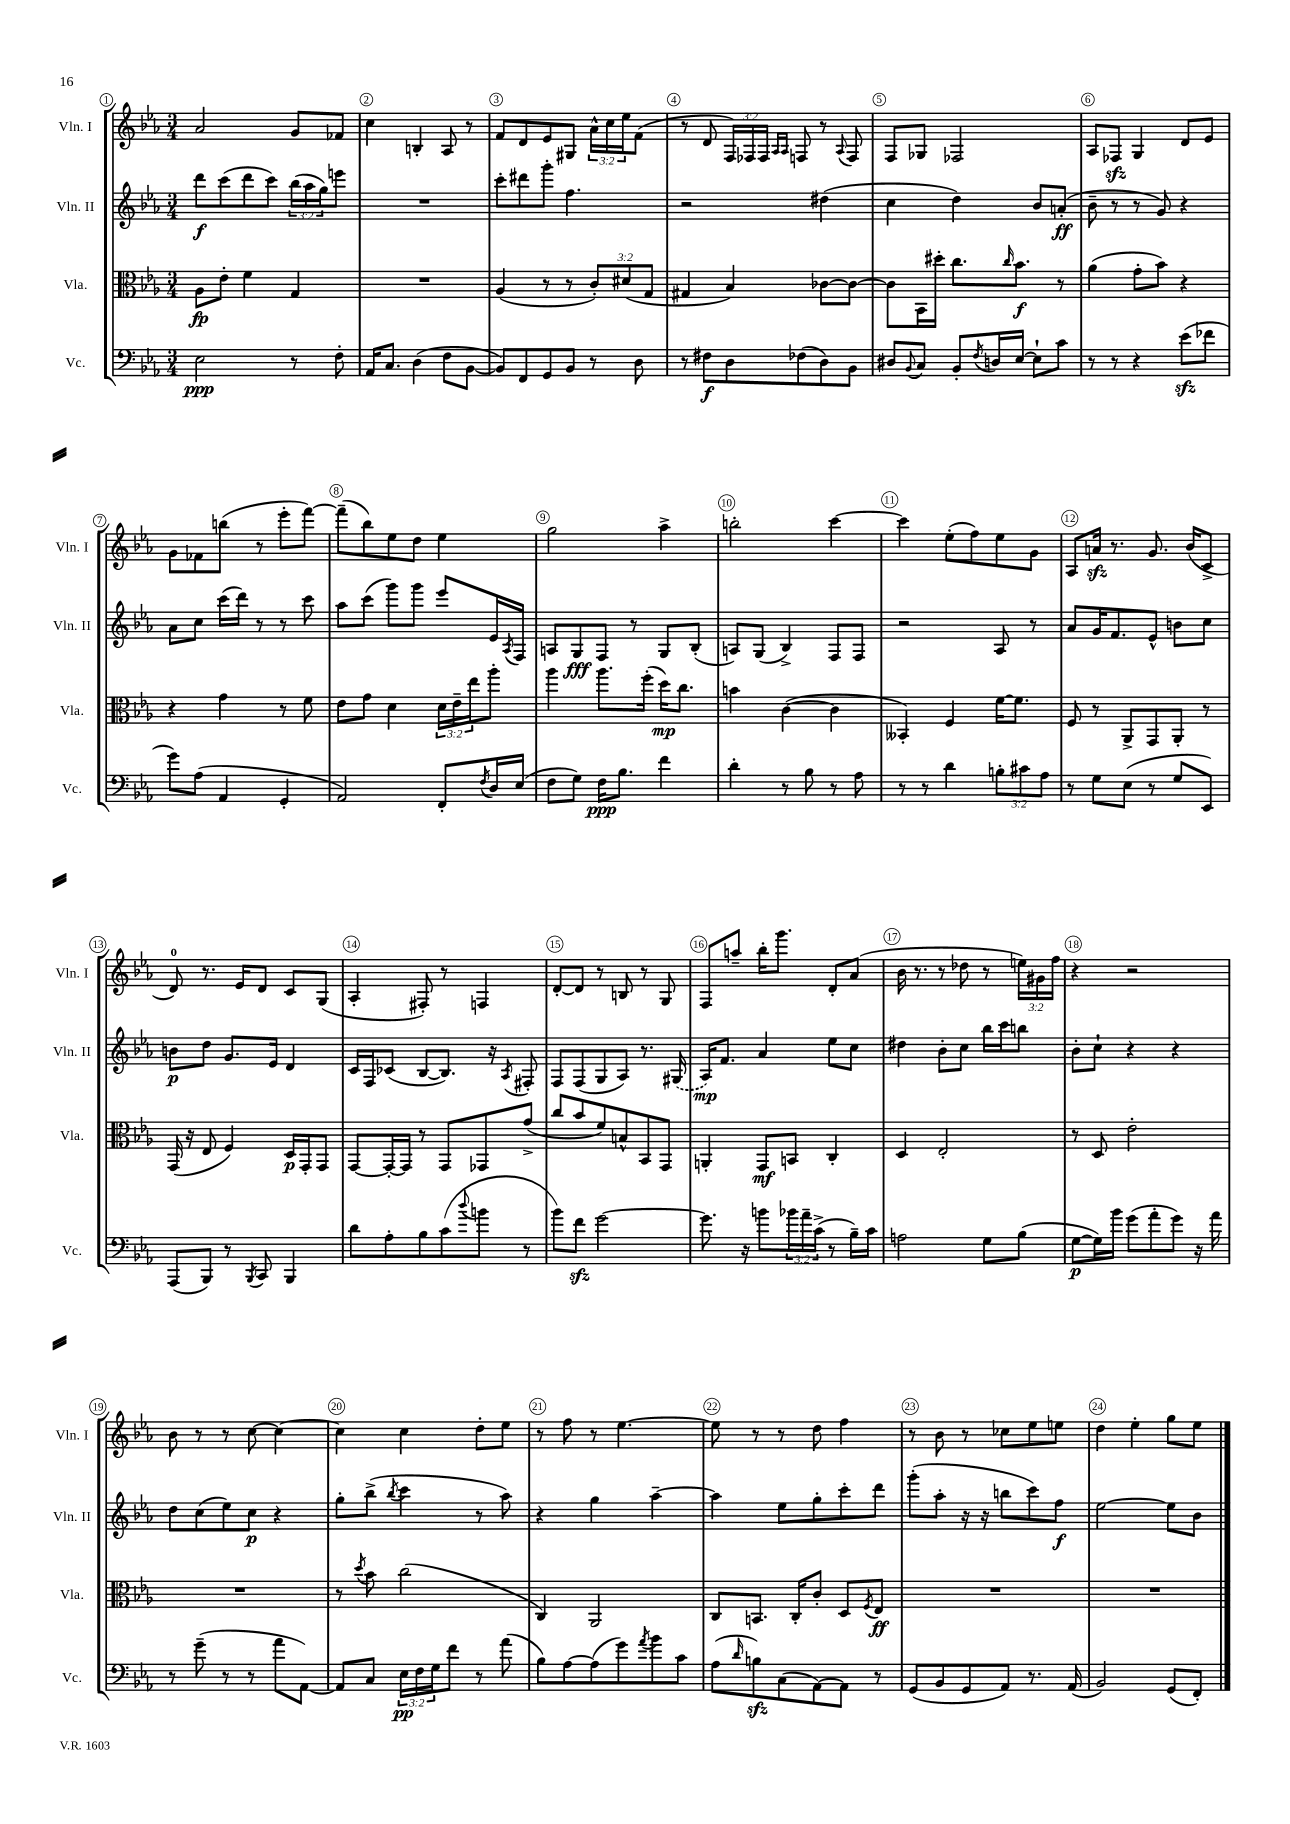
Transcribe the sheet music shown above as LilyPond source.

<<
\new StaffGroup <<
\new Staff = "s0" \with { instrumentName = "Vln. I" shortInstrumentName = "Vln. I" } {
    \clef treble \key ees \major \numericTimeSignature \time 3/4 \override Staff.TupletNumber.text = #tuplet-number::calc-fraction-text
    aes'2 g'8 fes'8 |
    c''4 b4-. aes8 r8 |
    f'8 d'8 ees'8 gis8 \tuplet 3/2 { aes'16-^ c''16 ees''16 } f'8( |
    r8 d'8 \tuplet 3/2 { f16) fes16 fes16 } \grace { aes16 aes16 } f8 r8 \appoggiatura { aes8 } f8 |
    f8 ges8 fes2 |
    aes8 fes8\sfz g4 d'8 ees'8 |
    g'8 fes'8 b''8( r8 ees'''8-. f'''8~) |
    f'''8--( bes''8) ees''8 d''8 ees''4 |
    g''2 aes''4-> |
    b''2-. c'''4~ |
    c'''4 ees''8-.( f''8) ees''8 g'8 |
    aes8 a'16\sfz r8. g'8. bes'16( c'8-> |
    d'8-0) r8. ees'16 d'8 c'8 g8( |
    aes4-. fis8-.) r8 f4 |
    d'8~-. d'8 r8 b8 r8 g8 |
    f8 a''8-- bes''16-. g'''8. d'8-. aes'8( |
    bes'16 r8. r8 des''8 r8 \tuplet 3/2 { e''16) gis'16 f''16 } |
    r4 r2 |
    bes'8 r8 r8 c''8~ c''4~ |
    c''4 c''4 d''8-. ees''8 |
    r8 f''8 r8 ees''4.~ |
    ees''8 r8 r8 d''8 f''4 |
    r8 bes'8 r8 ces''8 ees''8 e''8 |
    d''4 ees''4-. g''8 ees''8 \bar "|." |
}
\new Staff = "s1" \with { instrumentName = "Vln. II" shortInstrumentName = "Vln. II" } {
    \clef treble \key ees \major \numericTimeSignature \time 3/4 \override Staff.TupletNumber.text = #tuplet-number::calc-fraction-text
    d'''8\f c'''8( d'''8 c'''8) \tuplet 3/2 { bes''16( aes''16 g''16) } e'''8 |
    R2. |
    c'''8-. dis'''8 g'''8-. f''4. |
    r2 dis''4( |
    c''4 d''4) bes'8 a'8-.\ff( |
    bes'8-- r8 r8 g'8) r4 |
    aes'8 c''8 c'''16( d'''16) r8 r8 c'''8 |
    aes''8 c'''8( g'''8) g'''8 ees'''8 ees'16 \acciaccatura { aes8 } f16 |
    a8 g8\fff f8 r8 g8 bes8-.( |
    a8) g8( bes4->) f8 f8 |
    r2 aes8 r8 |
    aes'8 g'16 f'8. ees'8-^ b'8 c''8 |
    b'8\p d''8 g'8. ees'16 d'4 |
    c'16 f16 ces'8( bes8~ bes8.) r16 \acciaccatura { aes8 } fis8-. |
    f8 f8( g8 aes8) r8. \once \slurDashed gis16( |
    aes16\mp) f'8. aes'4 ees''8 c''8 |
    dis''4 bes'8-. c''8 bes''16 c'''16 b''8 |
    bes'8-. c''8-! r4 r4 |
    d''8 c''8( ees''8) c''8\p r4 |
    g''8-. bes''8->( \acciaccatura { bes''8 } c'''4 r8 aes''8) |
    r4 g''4 aes''4~-- |
    aes''4 ees''8 g''8-. c'''8-. d'''8 |
    g'''8-.( aes''8-. r16 r16 b''8 c'''8) f''8\f |
    ees''2~ ees''8 bes'8 \bar "|." |
}
\new Staff = "s2" \with { instrumentName = "Vla." shortInstrumentName = "Vla." } {
    \clef alto \key ees \major \numericTimeSignature \time 3/4 \override Staff.TupletNumber.text = #tuplet-number::calc-fraction-text
    aes8\fp ees'8-. f'4 g4 |
    R2. |
    aes4( r8 r8 \tuplet 3/2 { c'8-.) dis'8( g8 } |
    gis4 bes4) ces'8~ ces'8~ |
    ces'8 bes,16 dis''16-. c''8. \grace { c''16 } bes'8.\f r8 |
    aes'4( g'8-. bes'8) r4 |
    r4 g'4 r8 f'8 |
    ees'8 g'8 d'4 \tuplet 3/2 { d'16 ees'16-- ees''16 } aes''8-. |
    aes''4 aes''8. f''16-.( d''16\mp) c''8. |
    b'4 c'4~( c'4 |
    beses,4-.) f4 f'16~ f'8. |
    f8 r8 aes,8-> g,8 aes,8-. r8 |
    g,16( r16 ees8 f4) d16\p g,16-. g,8 |
    g,8~ g,16~-. g,16 r8 g,8 ges,8 g'8->( |
    c''8 bes'8 f'8) b8-^ bes,8 g,8 |
    a,4-. g,8\mf b,8 c4-. |
    d4 ees2-. |
    r8 d8 ees'2-. |
    R2. |
    r8 \acciaccatura { d''8 } bes'8 c''2( |
    c4) aes,2 |
    c8 b,8. c16-. c'8-. d8 \acciaccatura { f8 } ees8\ff |
    R2. |
    R2. \bar "|." |
}
\new Staff = "s3" \with { instrumentName = "Vc." shortInstrumentName = "Vc." } {
    \clef bass \key ees \major \numericTimeSignature \time 3/4 \override Staff.TupletNumber.text = #tuplet-number::calc-fraction-text
    ees2\ppp r8 f8-. |
    aes,16 c8. d4( f8 bes,8~ |
    bes,8) f,8 g,8 bes,8 r8 d8 |
    r8 fis8\f d8 fes8( d8) bes,8 |
    dis8 \appoggiatura { bes,8 } c8 bes,8-. \acciaccatura { f8 } d16 ees16~ ees8-! c'8 |
    r8 r8 r4 ees'8\sfz( fes'8 |
    g'8) aes8( aes,4 g,4-. |
    aes,2) f,8-. \acciaccatura { f8 } d16 ees16( |
    f8 g8) f16\ppp bes8. f'4 |
    d'4-. r8 bes8 r8 aes8 |
    r8 r8 d'4 \tuplet 3/2 { b8-. cis'8 aes8 } |
    r8 g8 ees8( r8 g8 ees,8) |
    aes,,8( bes,,8) r8 \acciaccatura { bes,,8 } c,8 bes,,4 |
    d'8 aes8-. bes8 c'8( \appoggiatura { d''8 } b'8 r8 |
    bes'8) f'8\sfz g'2~ |
    g'8. r16 b'8 \tuplet 3/2 { bes'16 aes'16-- c'16->( } r8 bes16--) c'16 |
    a2 g8 bes8( |
    g8~\p g16) bes'16 g'8( aes'8-. g'8) r16 aes'16 |
    r8 g'8--( r8 r8 aes'8 aes,8~) |
    aes,8 c8 \tuplet 3/2 { ees16\pp f16 g16 } f'8 r8 aes'8( |
    bes8) aes8~ aes8( g'8) \acciaccatura { aes'8 } bes'8 c'8 |
    aes8( \grace { d'16 } b8\sfz) c8( aes,8~) aes,8 r8 |
    g,8( bes,8 g,8 aes,8) r8. aes,16( |
    bes,2) g,8( f,8-.) \bar "|." |
}
>>
>>
\layout { \context { \Score \override BarNumber.break-visibility = ##(#f #t #t) barNumberVisibility = #all-bar-numbers-visible \override BarNumber.stencil = #(make-stencil-circler 0.1 0.3 ly:text-interface::print) } }
